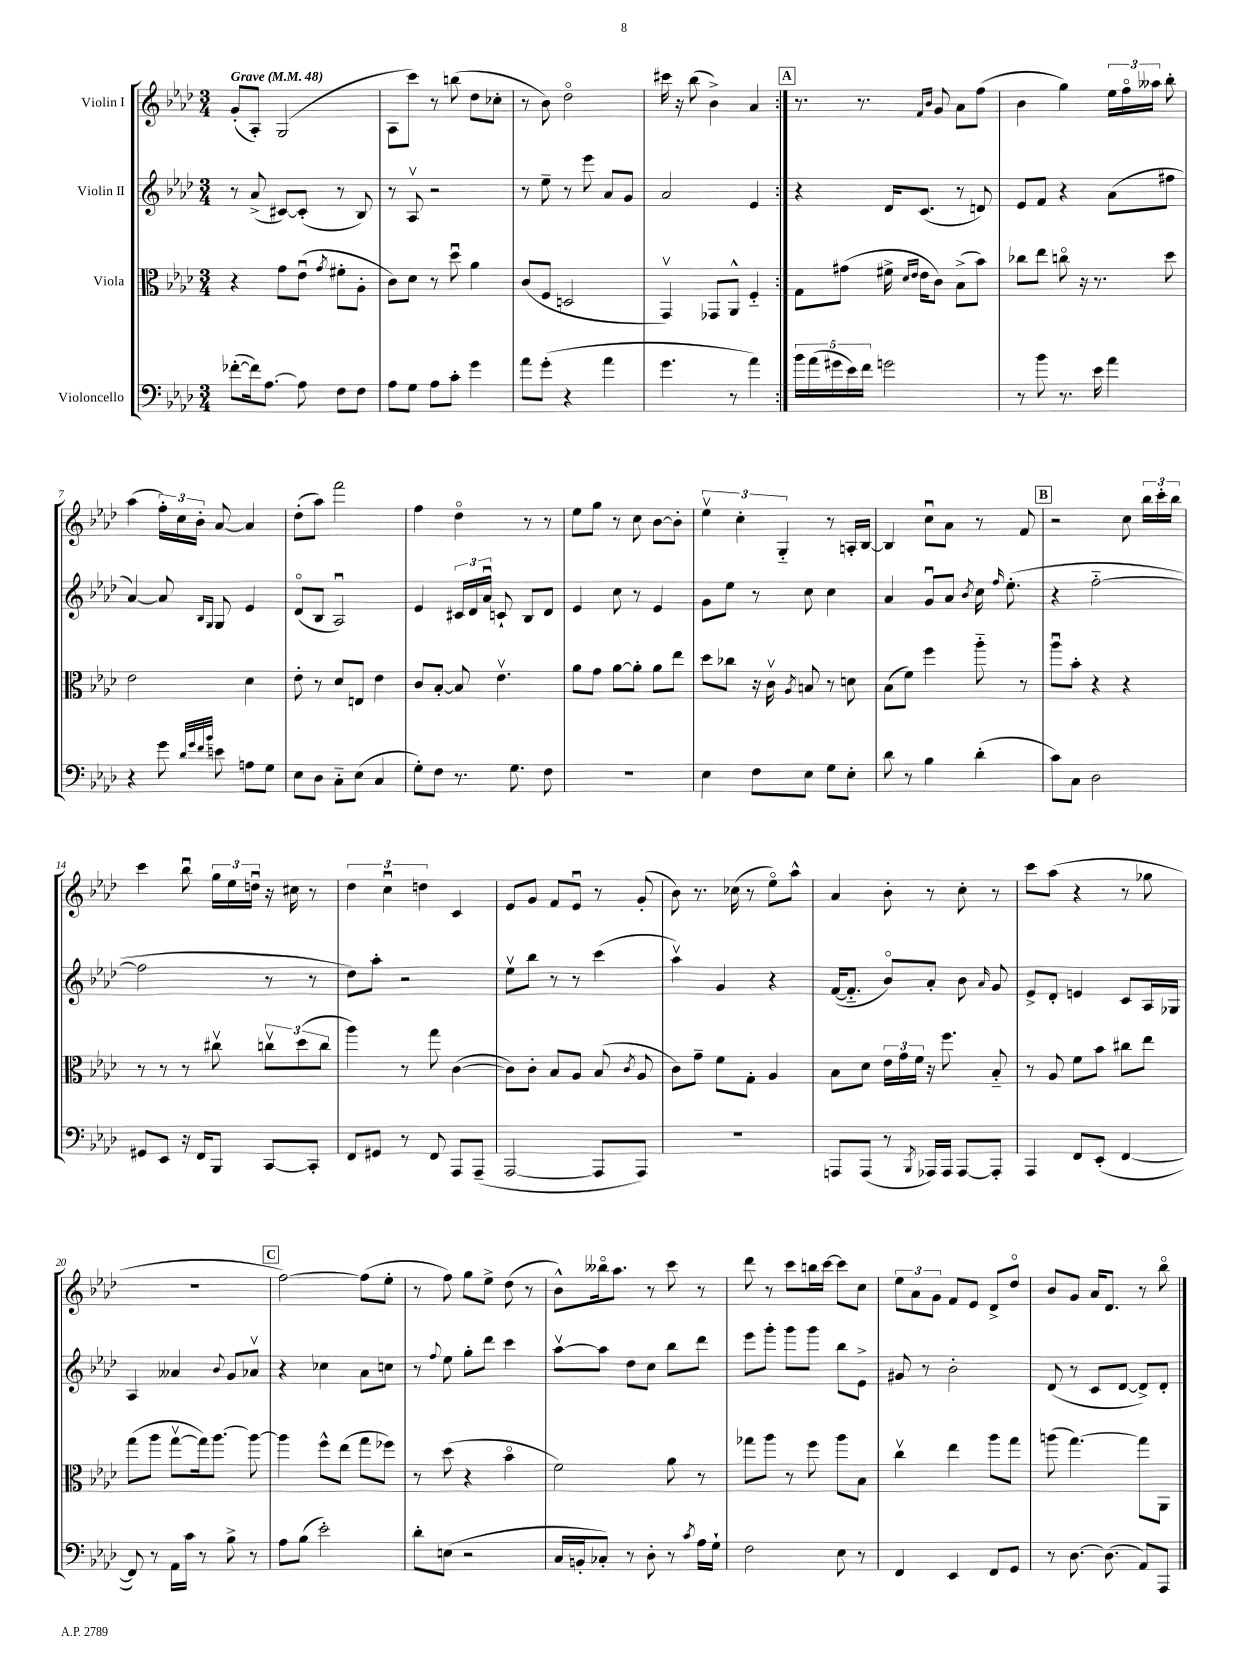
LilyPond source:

<<
\new StaffGroup <<
\new Staff = "s0" \with { instrumentName = "Violin I" } {
    \clef treble \key aes \major \numericTimeSignature \time 3/4 \tempo "Grave" 4 = 48
    \autoBeamOff \repeat volta 2 { g'8[-.( aes8]-.) g2( |
    aes8[ c'''8]) r8 b''8( des''8[ ces''8]-. |
    r8 bes'8) des''2\flageolet |
    cis'''16 r16 bes''8( bes'4->) aes'4 | }
    \mark \markup { \box "A" } r8. r8. \grace { f'16[ bes'16] } g'8 aes'8[ f''8]( |
    bes'4 g''4) \tuplet 3/2 { ees''16[ f''16\flageolet aeses''16] } bes''8-. |
    aes''4( \tuplet 3/2 { f''16[-.) c''16 bes'16]-. } aes'8~ aes'4 |
    des''8[-.( aes''8]) f'''2 |
    f''4 des''4\flageolet r8 r8 |
    ees''8[ g''8] r8 c''8 bes'8[~ bes'8]-. |
    \tuplet 3/2 { ees''4\upbow c''4-. g4-_ } r8 a16[-. bes16]~ |
    bes4 c''8[\downbow aes'8] r8 f'8 |
    \mark \markup { \box "B" } r2 c''8 \tuplet 3/2 { bes''16[ c'''16-. bes''16] } |
    c'''4 bes''8\downbow \tuplet 3/2 { g''16[ ees''16 d''16]\downbow } r16 cis''16 r8 |
    \tuplet 3/2 { des''4 c''4\downbow d''4 } c'4 |
    ees'8[ g'8] f'8[ ees'8]\downbow r8 g'8-.( |
    bes'8) r8. ces''16( r8 ees''8[\flageolet) aes''8]-^ |
    aes'4 bes'8-. r8 c''8-. r8 |
    c'''8[ aes''8]( r4 r8 ges''8 |
    R2. |
    \mark \markup { \box "C" } f''2~) f''8[( ees''8]-. |
    r8 f''8) g''8[ ees''8]-> des''8( r8 |
    bes'8[-^) beses''16\flageolet aes''8.] r8 c'''8 r8 |
    des'''8 r8 c'''8[ b''16 c'''16]~ c'''8[ c''8] |
    \tuplet 3/2 { ees''8[ aes'8 g'8] } f'8[ ees'8] des'8[-> des''8]\flageolet |
    bes'8[ g'8] aes'16[ des'8.] r8 bes''8\flageolet \bar "|." |
}
\new Staff = "s1" \with { instrumentName = "Violin II" } {
    \clef treble \key aes \major \numericTimeSignature \time 3/4
    \autoBeamOff \repeat volta 2 { r8 aes'8->( cis'8[~) cis'8]-.( r8 bes8) |
    r8 aes8\upbow r2 |
    r8 ees''8-- r8 ees'''8 aes'8[ g'8] |
    aes'2 ees'4 | }
    \mark \markup { \box "A" } r4 des'16[ c'8.]( r8 d'8) |
    ees'8[ f'8] r4 aes'8[( fis''8] |
    aes'4~) aes'8 \grace { bes16[ g16] } g8 ees'4 |
    des'8[\flageolet( bes8] aes2\downbow) |
    ees'4 \tuplet 3/2 { cis'16[ des'16 aes'16]\downbow } c'8-! bes8[ des'8] |
    ees'4 c''8 r8 ees'4 |
    g'8[ ees''8] r8 c''8 c''4 |
    aes'4 g'8[\downbow aes'8] \acciaccatura { bes'8 } c''16 \grace { f''16 } ees''8.-.( |
    \mark \markup { \box "B" } r4 f''2~-_ |
    f''2 r8 r8 |
    des''8[) aes''8]-. r2 |
    ees''8[\upbow bes''8] r8 r8 c'''4( |
    aes''4\upbow) g'4 r4 |
    f'16[~( f'8.]-_ bes'8[\flageolet) aes'8]-. bes'8 \grace { aes'16 } g'8 |
    ees'8[-> des'8]-. e'4 c'8[ aes16 ges16] |
    aes4 aeses'4 \appoggiatura { bes'8 } g'8[ aes'8]\upbow |
    \mark \markup { \box "C" } r4 ces''4 aes'8[ c''8] |
    r8 \appoggiatura { f''8 } ees''8 g''8[-. des'''8] c'''4 |
    aes''8[~\upbow aes''8] des''8[ c''8] bes''8[ des'''8] |
    ees'''8[ g'''8]-. g'''8[ g'''8] bes''8[ ees'8]-> |
    gis'8 r8 bes'2-. |
    des'8( r8 c'8[ des'8]~ des'8[->) des'8]-. \bar "|." |
}
\new Staff = "s2" \with { instrumentName = "Viola" } {
    \clef alto \key aes \major \numericTimeSignature \time 3/4
    \autoBeamOff \repeat volta 2 { r4 g'8[ ees'8]\downbow( \acciaccatura { g'8 } fis'8[-. aes8]-. |
    c'8[) des'8] r8 des''8\downbow aes'4 |
    c'8[( f8] d2 |
    g,4\upbow) ges,8[ aes,8]-^ f4-_ | }
    \mark \markup { \box "A" } g8[ gis'8]( fis'16-> \grace { des'16[ ees'16] } ees'16[ c'8]) bes8[->( bes'8]) |
    ces''8[ ees''8] c''8\flageolet r16 r8. des''8 |
    ees'2 des'4 |
    ees'8-. r8 des'8[ e8] ees'4 |
    c'8[ bes8]~-. bes8 ees'4.\upbow |
    aes'8[ g'8] aes'8[~ aes'8]-. aes'8[ ees''8] |
    des''8[ ces''8] r16 c'16\upbow \acciaccatura { aes8 } b8 r8 d'8 |
    bes8[( f'8]) f''4 aes''8-_ r8 |
    \mark \markup { \box "B" } aes''8[\downbow bes'8]-. r4 r4 |
    r8 r8 r8 cis''8\upbow \tuplet 3/2 { c''8[\upbow des''8( c''8] } |
    aes''4) r8 g''8 c'4~( |
    c'8[) c'8]-. bes8[ aes8] bes8( \acciaccatura { c'8 } aes8 |
    c'8[) g'8]-- f'8[ g8]-. aes4 |
    bes8[ des'8] \tuplet 3/2 { ees'16[ g'16 f'16] } r16 f''8. bes8-_ |
    r8 aes8 f'8[ bes'8] cis''8[ ees''8] |
    g''8[( aes''8] g''8[~\upbow g''16) aes''8.]~ aes''8~ |
    \mark \markup { \box "C" } aes''4 f''8[-^ ees''8]( g''8[ fes''8]) |
    r8 des''8( r4 bes'4\flageolet |
    f'2) aes'8 r8 |
    ges''8[ aes''8] r8 f''8 aes''8[ bes8] |
    c''4\upbow ees''4 aes''8[ g''8] |
    a''8( g''4.~) g''8[ aes,8] \bar "|." |
}
\new Staff = "s3" \with { instrumentName = "Violoncello" } {
    \clef bass \key aes \major \numericTimeSignature \time 3/4
    \autoBeamOff \repeat volta 2 { fes'8[~-.( fes'16) aes8.]~ aes8 f8[ f8] |
    aes8[ g8] aes8[ c'8]-. g'4 |
    aes'8[ g'8]-.( r4 aes'4 |
    g'4. r8 aes'4) | }
    \mark \markup { \box "A" } \tuplet 5/4 { bes'16[ aes'16( gis'16 ees'16) f'16] } g'2 |
    r8 bes'8 r8. ees'16 aes'4 |
    r4 g'8 \grace { des'32[ g'32 f'32 bes'32] } e'8 a8[ g8] |
    ees8[ des8] c8[-_ ees8]( c4 |
    g8[-.) f8] r8. g8. f8 |
    R2. |
    ees4 f8[ ees8] g8[ ees8]-. |
    des'8 r8 bes4 des'4-.( |
    \mark \markup { \box "B" } c'8[) c8] des2 |
    gis,8[ ees,8] r16 f,16[ bes,,8] c,8[~ c,8]-. |
    f,8[ gis,8] r8 f,8 aes,,8[ aes,,8]--( |
    aes,,2~ aes,,8[ aes,,8]) |
    R2. |
    a,,8[ a,,8]( r8 \acciaccatura { bes,,8 } aes,,16[) aes,,16] aes,,8[~ aes,,8]-. |
    aes,,4 f,8[ ees,8]-.( f,4~ |
    f,8) r8 aes,16[ c'16] r8 bes8-> r8 |
    \mark \markup { \box "C" } aes8[ bes8]( ees'2-.) |
    des'8[-. e8]( r2 |
    c16[ b,16-. ces8]-.) r8 des8-. r8 \acciaccatura { c'8 } aes16[ g16]-! |
    f2 ees8 r8 |
    f,4 ees,4 f,8[ g,8] |
    r8 des8.~ des8.( aes,8[) aes,,8] \bar "|." |
}
>>
>>
